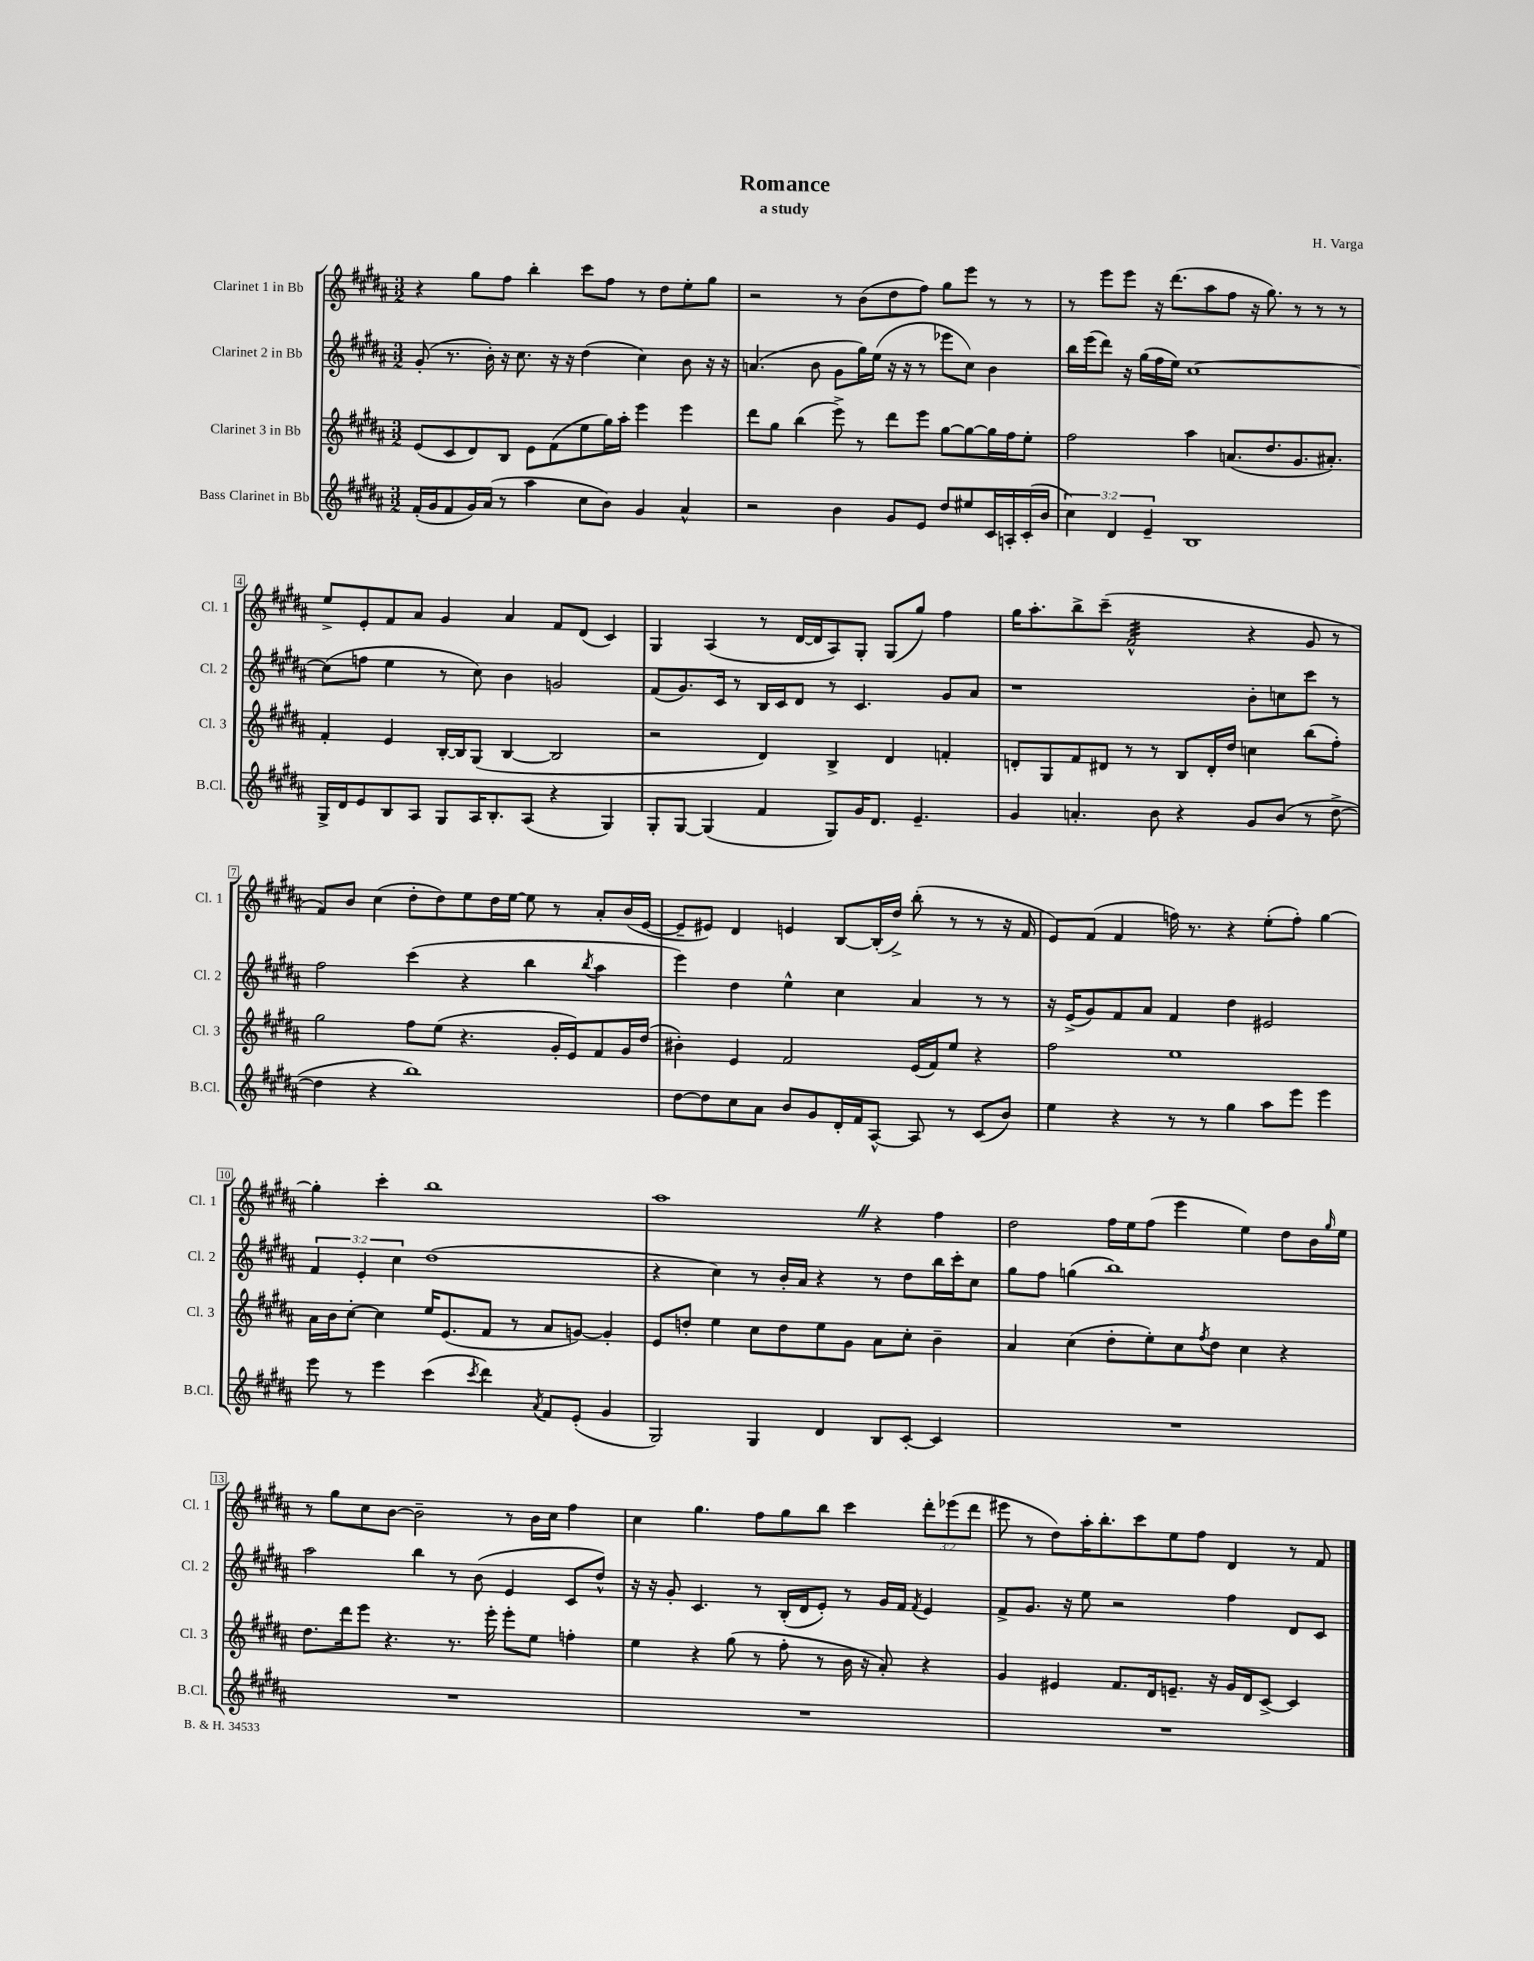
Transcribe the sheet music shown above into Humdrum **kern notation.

**kern	**kern	**kern	**kern
*staff4	*staff3	*staff2	*staff1
*clefG2	*clefG2	*clefG2	*clefG2
*k[f#c#g#d#a#]	*k[f#c#g#d#a#]	*k[f#c#g#d#a#]	*k[f#c#g#d#a#]
*M3/2	*M3/2	*M3/2	*M3/2
(16f#'	(8e	(8g#'	4r
16g#	.	.	.
8f#	8c#	8.r	.
16g#)	8d#)	.	8gg#
(16a#	.	16b')	.
8r	8B	16r	8ff#
.	.	8.cc#	.
4aa#	8e	.	4bb'
.	(8f#	16r	.
.	.	16r	.
8cc#	8ee	(4dd#	8ccc#
8b)	16gg#)	.	8ff#
.	16aa#'	.	.
4g#	4eee	4cc#)	8r
.	.	.	8dd#
4a#^^	4eee	8b	8ee'
.	.	16r	8gg#
.	.	16r	.
=	=	=	=
2r	8ddd#	(4.a	2r
.	8gg#	.	.
.	(4bb	.	.
.	.	8b	.
4b	8eee^)	8g#	8r
.	8r	16gg#)	(8b
.	.	(16ee	.
8g#	8ddd#	16r	8dd#
.	.	16r	.
8e	8eee	8r	8ff#)
8dd#	[8gg#	8eee-	8gg#
8ee#	8gg#_	8cc#)	8eee
16c#	16gg#]	4b	8r
16A'	16ff#	.	.
(16c#'	8ee'	.	8r
16b	.	.	.
=	=	=	=
6cc#)	2ff#	16bb	8r
.	.	(16eee	.
.	.	8ddd#)	8eee
6d#	.	.	.
.	.	16r	8eee
.	.	(16gg#	.
6e~	.	.	.
.	.	16ff#	16r
.	.	16ee)	(8.ddd#
1B	4aa#	[1cc#	.
.	.	.	8aa#
.	(8.a	.	8ff#
.	.	.	16r
.	8.dd#	.	8.gg#)
.	8.g#	.	8r
.	.	.	8r
.	8.a#')	.	.
.	.	.	8r
=	=	=	=
16G#^	4f#'	(8cc#]	8ee^
16d#	.	.	.
8e	.	8ff	8e'
8B	4e	4ee	8f#
8A#	.	.	8a#
8G#	[16B'	8r	4g#
.	16B]	.	.
16A#	(8G#	8cc#)	.
8.B'	.	.	.
.	[4B	4b	4a#
(8A#	.	.	.
4r	2B]	2g	8f#
.	.	.	(8d#
4G#)	.	.	4c#)
=	=	=	=
8G#'	2r	(8f#	4G#
[8G#	.	8.g#)	.
(4G#]	.	.	(4A#
.	.	16c#	.
.	.	8r	.
4f#	4d#)	16B	8r
.	.	16c#	.
.	.	8d#	[16d#
.	.	.	16d#]
8G#)	4B^	8r	8A#)
16g#	.	4.c#	8G#'
8.d#	.	.	.
.	4d#	.	(8G#
4.e~	.	.	8gg#)
.	4f'	8g#	4ff#
.	.	8a#	.
=	=	=	=
4g#	8d'	1r	16gg#
.	.	.	8.aa#'
.	8G#	.	.
4.a'	8f#	.	8bb^
.	8d#	.	(8ccc#~
.	8r	.	2f#^^
8b	8r	.	.
4r	8B	.	.
.	16d#'	.	.
.	16dd#	.	.
8g#	4cc	8b'	4r
(8b	.	8cc	.
8r	(8bb	8ccc#	8g#
[8dd#^	8ff#')	8r	8r
=	=	=	=
4dd#]	2gg#	2ff#	8f#)
.	.	.	8b
4r	.	.	(4cc#
1bb)	8ff#	(4ccc#	8dd#'
.	(8ee	.	8dd#)
.	4.r	4r	8ee
.	.	.	16dd#
.	.	.	[16ee
.	.	4bb	8ee]
.	16g#'	.	8r
.	16e)	.	.
.	.	8qbb	.
.	8f#	4aa#	8a#'
.	16g#	.	(16b
.	(16dd#	.	[16e
=	=	=	=
[8dd#	4b#')	4eee)	8e~]
8dd#]	.	.	8e#)
8cc#	4e	4dd#	4d#
8a#	.	.	.
8b	2f#	4ee^^	4e
8g#	.	.	.
16d#'	.	4cc#	[8B
16f#	.	.	.
[8A#^^	.	.	(16B']
.	.	.	16dd#^)
8A#]	(16e	4a#	(8bb'
.	16f#)	.	.
8r	8ee	.	8r
(8c#	4r	8r	8r
8b)	.	8r	16r
.	.	.	16f#
=	=	=	=
4ee	2ff#	16r	8e)
.	.	(16e^	.
.	.	8g#)	(8f#
4r	.	8f#	4f#
.	.	8a#	.
8r	1ee	4f#	16ff)
.	.	.	8.r
8r	.	.	.
4gg#	.	4dd#	4r
8aa#	.	2e#	(8ee'
8eee	.	.	8ff')
4eee	.	.	[4gg#
=	=	=	=
8eee	16a#	6f#	4gg#']
.	16b	.	.
8r	[8cc#'	.	.
.	.	6e'	.
4eee	4cc#]	.	4ccc#'
.	.	6cc#	.
(4ccc#	16ee	(1dd#	1bb
.	(8.e	.	.
8qccc#	.	.	.
4ddd#)	8f#	.	.
.	8r	.	.
8qa#	.	.	.
8f#	8a#	.	.
(8e'	[8g)	.	.
4g#	4g']	.	.
=	=	=	=
2G#)	8e	4r	1aa#
.	8dd'	.	.
.	4ee	4cc#)	.
4G#	8cc#	8r	.
.	8dd	16b'	.
.	.	16a#	.
4d#	8ee	4r	.
.	8g#	.	.
8B	8a#	8r	4r
[8c#'	8cc#'	8dd#	.
4c#]	4b~	16bb	4ff#
.	.	16ccc#'	.
.	.	8cc#	.
=	=	=	=
1.r	4a#	8gg#	2dd#
.	.	8ff#	.
.	(4cc#	(4gg	.
.	8dd#'	1bb)	16ff#
.	.	.	16ee
.	8ee')	.	(8ff#
.	8cc#	.	4eee
.	8qff#	.	.
.	8dd#	.	.
.	4cc#	.	4ee)
.	4r	.	8dd#
.	.	.	16b
.	.	.	16qqgg#
.	.	.	16ee
=	=	=	=
1.r	8.dd#	2aa#	8r
.	.	.	8gg#
.	16ddd#	.	.
.	8eee	.	8cc#
.	4.r	.	[8b
.	.	4bb	2b~]
.	8.r	8r	.
.	.	(8b	.
.	16eee'	.	.
.	8eee'	4e	8r
.	8ee	.	16b
.	.	.	16cc#
.	4ff'	8c#	4ff#
.	.	8dd#^^)	.
=	=	=	=
1.r	4ee	16r	4cc#
.	.	16r	.
.	.	8g#'	.
.	4r	4.c#	4.gg#
.	(8gg#	.	.
.	8r	8r	8ff#
.	8ff#'	(16B'	8gg#
.	.	16d#	.
.	8r	8e')	8bb
.	16b	8r	4ccc#
.	16r	.	.
.	8a#')	16g#	.
.	.	16f#	.
.	.	8qf#	.
.	4r	4e	12ddd#'
.	.	.	(12eee-
.	.	.	12ddd#
=	=	=	=
1.r	4g#	8f#^	8eee#
.	.	8.g#	8r
.	4e#	.	8dd#)
.	.	16r	.
.	.	8ee	16aa#'
.	.	.	8.bb'
.	8.f#	2r	.
.	.	.	8ccc#
.	16d#	.	.
.	8.e~	.	8ee
.	.	.	8ff#
.	16r	.	.
.	16g#	4ff#	4d#
.	16d#	.	.
.	[8c#^	.	.
.	4c#]	8d#	8r
.	.	8c#	8f#
==	==	==	==
*-	*-	*-	*-
